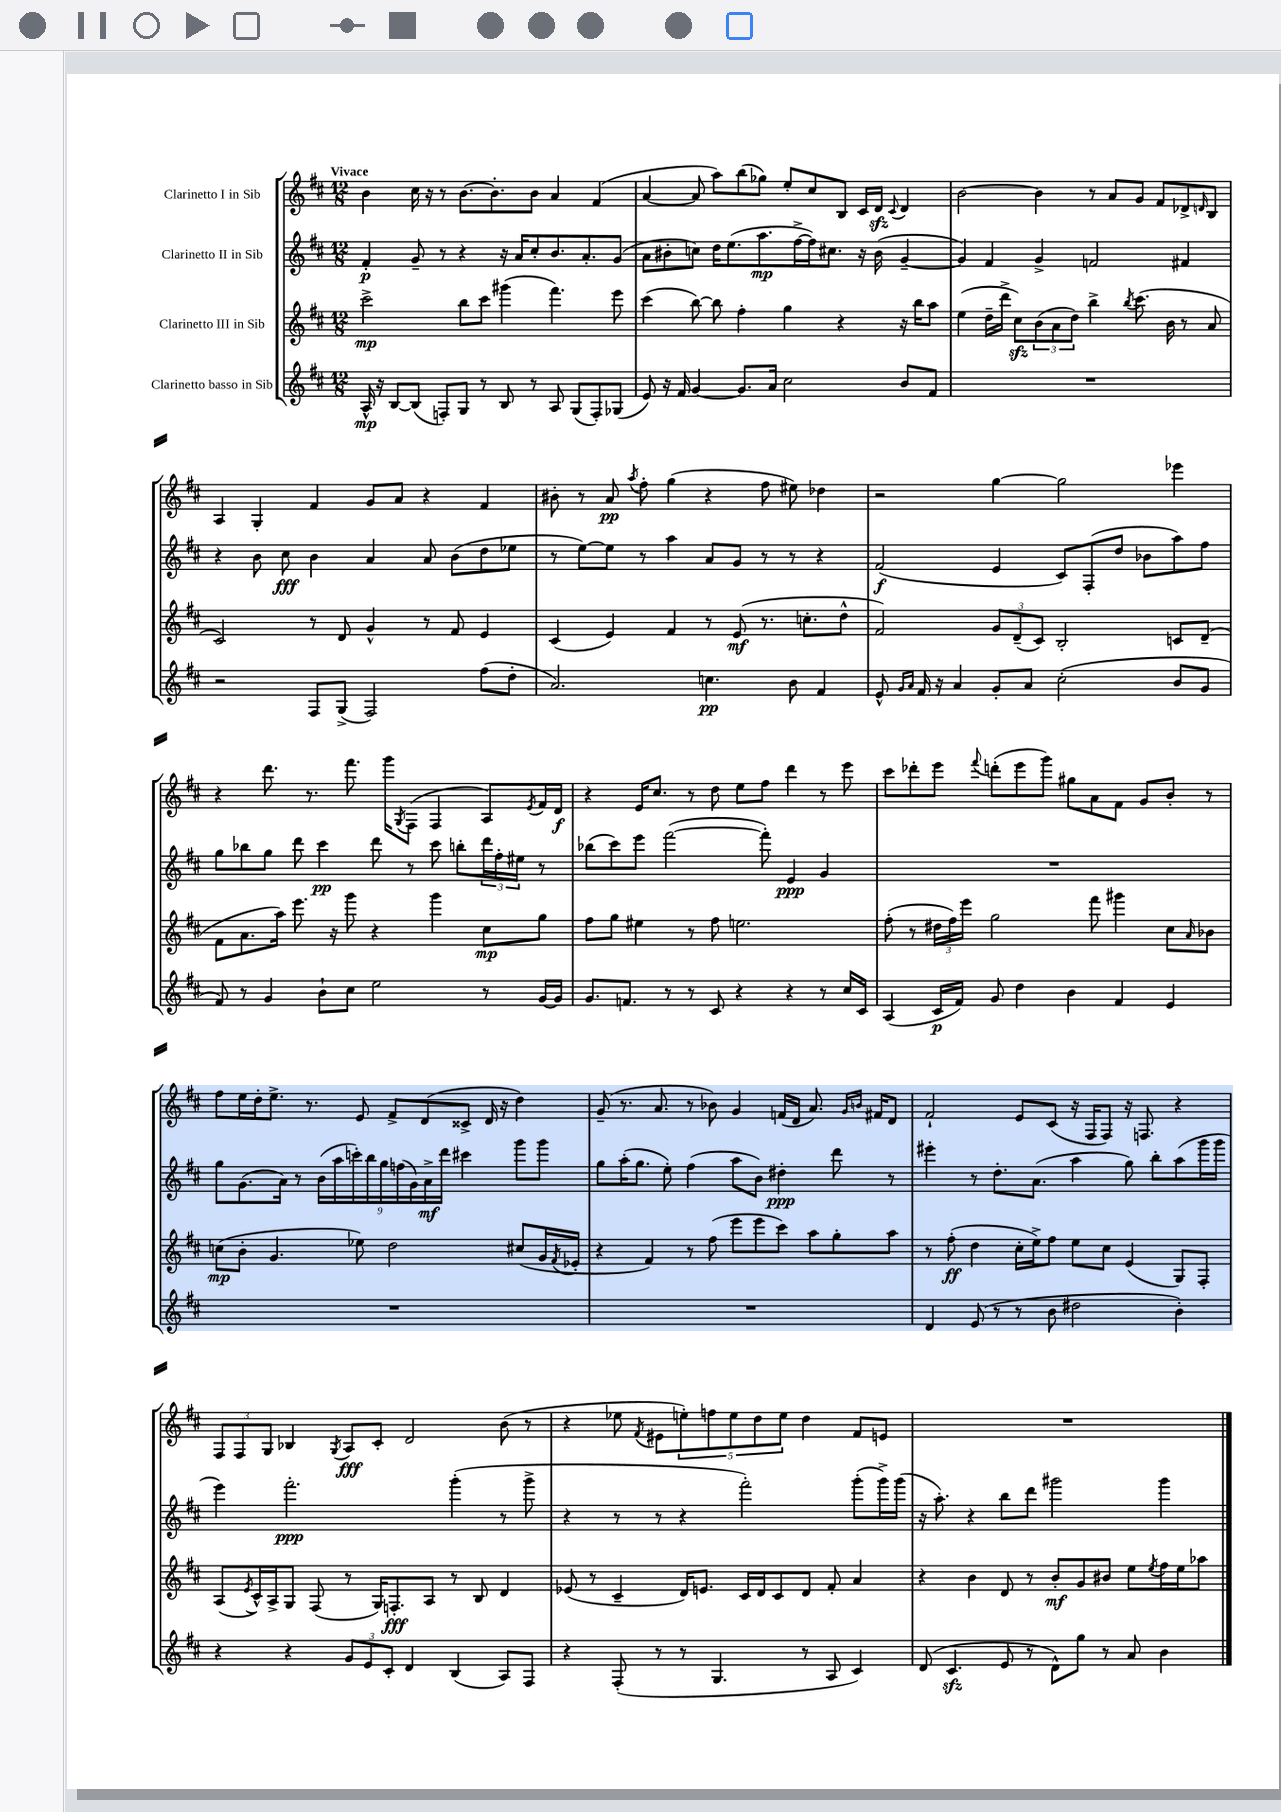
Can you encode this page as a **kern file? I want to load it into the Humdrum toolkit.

**kern	**dynam	**kern	**dynam	**kern	**dynam	**kern	**dynam
*part4	*part4	*part3	*part3	*part2	*part2	*part1	*part1
*staff4	*staff4	*staff3	*staff3	*staff2	*staff2	*staff1	*staff1
*I"Clarinetto basso in Sib	*	*I"Clarinetto III in Sib	*	*I"Clarinetto II in Sib	*	*I"Clarinetto I in Sib	*
*clefG2	*	*clefG2	*	*clefG2	*	*clefG2	*
*k[f#c#]	*	*k[f#c#]	*	*k[f#c#]	*	*k[f#c#]	*
*M12/8	*	*M12/8	*	*M12/8	*	*M12/8	*
=1	=1	=1	=1	=1	=1	=1	=1
!	!	!	!	!	!	!LO:TX:a:B:t=Vivace	!
16A^^/	mp	2ccc#^\	mp	4f#'/	p	4b\	.
16r	.	.	.	.	.	.	.
[8B/L	.	.	.	.	.	.	.
(8B/J]	.	.	.	8g~/	.	16cc#\	.
.	.	.	.	.	.	16r	.
8Fn'/L)	.	.	.	8r	.	8r	.
8G/J	.	8bb\L	.	4r	.	[8.b\L	.
8r	.	8ccc#\J	.	.	.	.	.
.	.	.	.	.	.	8.b'\]	.
8B/	.	(4ggg#X\	.	16r	.	.	.
.	.	.	.	16a/KL	.	.	.
8r	.	.	.	8cc#'/	.	8b\J	.
8A/	.	4.fff#\)	.	8.b/	.	4a/	.
(8G/L	.	.	.	.	.	.	.
.	.	.	.	8.a'/	.	.	.
8F'/)	.	.	.	.	.	(4f#/	.
(8G-X/J	.	8eee\	.	(8g/J	.	.	.
=2	=2	=2	=2	=2	=2	=2	=2
8e/)	.	(4ccc#\	.	8a\L	.	[4a/	.
16r	.	.	.	8b#X'\	.	.	.
16f#/	.	.	.	.	.	.	.
[4g/	.	[8bb\)	.	8ccn\J)	.	8a/]	.
.	.	8bb\]	.	16dd\KL	.	8aa\L)	.
.	.	.	.	(8.ee\	.	.	.
8.g/L]	.	4ff#'\	.	.	.	(8bb\	.
.	.	.	.	8.aa\	mp	8gg-X\J)	.
16a/Jk	.	.	.	.	.	.	.
2cc#\	.	4gg\	.	.	.	8ee'/L	.
.	.	.	.	[16ff#^\L	.	.	.
.	.	.	.	16ff#\J])	.	8cc#/	.
.	.	.	.	8.cc#X\J	.	.	.
.	.	4r	.	.	.	8B/J	.
.	.	.	.	16r	.	16c#/LL	.
.	.	.	.	(16b#\	.	16dzz/JJ	.
.	.	.	.	.	.	8qqc#/	.
8b/L	.	16r	.	[4g~/	.	4d/	.
.	.	16bb\KL	.	.	.	.	.
8f#/J	.	8aa\J	.	.	.	.	.
=3	=3	=3	=3	=3	=3	=3	=3
1.r	.	(4ee\	.	4g/])	.	[2b\	.
.	.	16dd~\LL	.	4f#/	.	.	.
.	.	16ddd^\JJ	.	.	.	.	.
.	.	8cc#zz\L)	.	.	.	.	.
.	.	(12b\	.	4g^/	.	4b\]	.
.	.	12a\	.	.	.	.	.
.	.	12dd\J)	.	.	.	.	.
.	.	4bb^\	.	2fn/	.	8r	.
.	.	.	.	.	.	8a/L	.
.	.	8qbb/	.	.	.	.	.
.	.	(8.ccc#\	.	.	.	8g/J	.
.	.	.	.	.	.	8f#/L	.
.	.	16b\	.	.	.	.	.
.	.	8r	.	4f#X/	.	8d-X^/	.
.	.	.	.	.	.	16qqdn/	.
.	.	8a/	.	.	.	8B/J	.
!!LO:LB:g=z
=4	=4	=4	=4	=4	=4	=4	=4
2r	.	2c#/)	.	4r	.	4A/	.
.	.	.	.	8b\	.	4G'/	.
.	.	.	.	8cc#\	fff	.	.
8F#/L	.	8r	.	4b\	.	4f#/	.
(8G^/J	.	8d/	.	.	.	.	.
2F#/)	.	4g^^/	.	4a/	.	8g/L	.
.	.	.	.	.	.	8a/J	.
.	.	8r	.	8a/	.	4r	.
.	.	8f#/	.	(8b\L	.	.	.
(8ff#\L	.	4e/	.	8dd\	.	4f#/	.
8dd'\J	.	.	.	8ee-X\J	.	.	.
=5	=5	=5	=5	=5	=5	=5	=5
2.a/)	.	(4c#/	.	8r	.	8b#X'\	.
.	.	.	.	[8ee\L)	.	8r	.
.	.	4e/)	.	8ee\J]	.	8a/	pp
.	.	.	.	.	.	8qaa/	.
.	.	.	.	8r	.	8ff#'\	.
.	.	4f#/	.	4aa\	.	(4gg\	.
4.ccn\	pp	8r	.	8a/L	.	4r	.
.	.	(8e/	mf	8g/J	.	.	.
.	.	8.r	.	8r	.	8ff#\	.
8b\	.	.	.	8r	.	8ee#X\)	.
.	.	8.ccn'\L	.	.	.	.	.
4f#/	.	.	.	4r	.	4dd-X\	.
.	.	8dd^^\J	.	.	.	.	.
=6	=6	=6	=6	=6	=6	=6	=6
8e^^/	.	2f#/)	.	(2f#/	f	2r	.
16qqg/LL	.	.	.	.	.	.	.
16qqa/JJ	.	.	.	.	.	.	.
16f#/	.	.	.	.	.	.	.
16r	.	.	.	.	.	.	.
4a/	.	.	.	.	.	.	.
8g'/L	.	12g/L	.	4e/	.	[4gg\	.
.	.	(12d~/	.	.	.	.	.
8a/J	.	.	.	.	.	.	.
.	.	12c#/J)	.	.	.	.	.
(2cc#'\	.	2B'/	.	8c#/L)	.	2gg\]	.
.	.	.	.	(8F#'/	.	.	.
.	.	.	.	8dd/J	.	.	.
.	.	.	.	8b-X\L	.	.	.
8b/L	.	8cn/L	.	8aa\)	.	4eee-X\	.
8g/J	.	(8d~/J	.	8ff#\J	.	.	.
!!LO:LB:g=z
=7	=7	=7	=7	=7	=7	=7	=7
8f#/)	.	8f#\L	.	8gg\L	.	4r	.
8r	.	8.a\	.	8bb-X\	.	.	.
4g/	.	.	.	8gg\J	.	8.ddd\	.
.	.	16aa\Jk)	.	.	.	.	.
.	.	8.eee\	.	8ddd\	.	.	.
.	.	.	.	.	.	8.r	.
8b`\L	.	.	.	4ccc#\	pp	.	.
.	.	16r	.	.	.	.	.
8cc#\J	.	8ggg\	.	.	.	8.fff#\	.
2ee\	.	4r	.	8ddd\	.	.	.
.	.	.	.	.	.	16ggg\KL	.
.	.	.	.	.	.	8qG/	.
.	.	.	.	8r	.	(8F#\J	.
.	.	4ggg\	.	8ccc#\	.	4F#/	.
.	.	.	.	8bbn'\L	.	.	.
8r	.	8cc#\L	mp	24ddd\L	.	8A/L)	.
.	.	.	.	24ff#'\	.	.	.
.	.	.	.	24ee#X\JJ	.	.	.
.	.	.	.	.	.	8qe/	.
[16g/LL	.	8gg\J	.	8r	.	16f#/L	.
16g/JJ]	.	.	.	.	.	16d/JJ	f
=8	=8	=8	=8	=8	=8	=8	=8
8.g/L	.	8ff#\L	.	(8bb-X\L	.	4r	.
.	.	8gg\J	.	8ccc#\)	.	.	.
8.fn/J	.	.	.	.	.	.	.
.	.	4ee#X\	.	8eee\J	.	16e/KL	.
.	.	.	.	.	.	8.cc#/J	.
8r	.	.	.	([2fff#\	.	.	.
8r	.	8r	.	.	.	8r	.
8c#/	.	8ff#\	.	.	.	8dd\	.
4r	.	2.een\	.	.	.	8ee\L	.
.	.	.	.	8fff#'\])	.	8ff#\J	.
4r	.	.	.	4e/	ppp	4ddd\	.
8r	.	.	.	4g/	.	8r	.
16cc#/LL	.	.	.	.	.	8eee\	.
16c#/JJ	.	.	.	.	.	.	.
=9	=9	=9	=9	=9	=9	=9	=9
(4A/	.	(8ff#'\	.	1.r	.	8ccc#\L	.
.	.	8r	.	.	.	8ddd-X'\	.
16c#/LL	p	24dd#X\LL	.	.	.	8eee\J	.
.	.	24ff#\)	.	.	.	.	.
16f#/JJ)	.	.	.	.	.	.	.
.	.	24eee\JJ	.	.	.	.	.
.	.	.	.	.	.	8qqfff#/	.
8g/	.	2gg\	.	.	.	(8dddn'\L	.
4dd\	.	.	.	.	.	8eee\	.
.	.	.	.	.	.	8ggg\J)	.
4b\	.	.	.	.	.	8gg#X\L	.
.	.	8fff#\	.	.	.	8a\	.
4f#/	.	4ggg#X\	.	.	.	8f#\J	.
.	.	.	.	.	.	8g/L	.
4e/	.	8cc#\L	.	.	.	8b'/J	.
.	.	16qqa/	.	.	.	.	.
.	.	8b-X\J	.	.	.	8r	.
!!LO:LB:g=z
=10	=10	=10	=10	=10	=10	=10	=10
1.r	.	(8ccn\L	mp	8gg\L	.	8ff#\L	.
.	.	8b'\J	.	(8.g\	.	16ee\L	.
.	.	.	.	.	.	16dd'\J	.
.	.	4.g/	.	.	.	8.ee^\J	.
.	.	.	.	16a\Jk)	.	.	.
.	.	.	.	8r	.	.	.
.	.	.	.	.	.	8.r	.
.	.	.	.	(18b\LL	.	.	.
.	.	.	.	18aa\	.	.	.
.	.	.	.	18cccn'\)	.	.	.
.	.	8ee-X\)	.	.	.	8e/	.
.	.	.	.	18bb\	.	.	.
.	.	.	.	18gg\	.	.	.
.	.	2dd\	.	.	.	8f#^/L	.
.	.	.	.	(18ffn\	.	.	.
.	.	.	.	18g\)	.	.	.
.	.	.	.	.	.	(8d/	.
.	.	.	.	18a^\	mf	.	.
.	.	.	.	18ddd\JJ	.	.	.
.	.	.	.	4ccc#X\	.	8c##X^/J	.
.	.	.	.	.	.	16d/	.
.	.	.	.	.	.	16r	.
.	.	(8cc#X/L	.	8ggg\L	.	4dd\)	.
.	.	16g/L	.	8ggg\J	.	.	.
.	.	8qf#/	.	.	.	.	.
.	.	16e-X'/JJ	.	.	.	.	.
=11	=11	=11	=11	=11	=11	=11	=11
1.r	.	4r	.	8gg\L	.	(8g~/	.
.	.	.	.	(16aa'\K	.	8.r	.
.	.	.	.	8.gg\J	.	.	.
.	.	4f#/)	.	.	.	.	.
.	.	.	.	.	.	8.a/	.
.	.	.	.	8ee'\)	.	.	.
.	.	8r	.	(4ff#\	.	8r	.
.	.	(8ff#\	.	.	.	8b-X\)	.
.	.	8eee\L	.	8aa\L	.	4g/	.
.	.	8eee\	.	8b\J)	.	.	.
.	.	8ccc#\J)	.	4dd#X'\	ppp	(16fn/LL	.
.	.	.	.	.	.	16d/JJ	.
.	.	8aa\L	.	.	.	8.a/)	.
.	.	8gg'\	.	8ddd\	.	.	.
.	.	.	.	.	.	16qqg/LL	.
.	.	.	.	.	.	16qqbn/JJ	.
.	.	.	.	.	.	16f#X/KL	.
.	.	8aa\J	.	8r	.	8d/J	.
=12	=12	=12	=12	=12	=12	=12	=12
4d/	.	8r	.	4eee#X'\	.	2f#`/	.
.	.	(8ff#'\	ff	.	.	.	.
(8e/	.	4dd\	.	8r	.	.	.
8r	.	.	.	8.dd'\L	.	.	.
8r	.	16cc#'\LL	.	.	.	8e/L	.
.	.	16ee^\J)	.	(8.a\J	.	.	.
8b\	.	8ff#\J	.	.	.	(8c#/J	.
2dd#X\	.	8ee\L	.	4aa\	.	16r	.
.	.	.	.	.	.	16F#/KL	.
.	.	8cc#\J	.	.	.	8F#/J)	.
.	.	(4e/	.	8gg\)	.	16r	.
.	.	.	.	.	.	8.Fn/	.
.	.	.	.	8bb'\L	.	.	.
4b'\)	.	8G/L)	.	(8aa\	.	4r	.
.	.	8F#'/J	.	16ggg\L	.	.	.
.	.	.	.	16ggg\JJ	.	.	.
!!LO:LB:g=z
=13	=13	=13	=13	=13	=13	=13	=13
4r	.	(8A/L	.	4eee\)	.	12F#/L	.
.	.	.	.	.	.	12F#/	.
.	.	8qe/	.	.	.	.	.
.	.	16c#^^/L)	.	.	.	.	.
.	.	.	.	.	.	12G/J	.
.	.	16A^/J	.	.	.	.	.
4r	.	8G/J	.	2.fff#'\	ppp	4B-X/	.
.	.	(8F#/	.	.	.	.	.
.	.	.	.	.	.	8qG/	.
12g/L	.	8r	.	.	.	8A/L	fff
12e/	.	.	.	.	.	.	.
.	.	16G/KL)	.	.	.	8c#'/J	.
12c#'/J	.	.	.	.	.	.	.
.	.	8.Fn'/	fff	.	.	.	.
4d/	.	.	.	.	.	2d/	.
.	.	8A/J	.	.	.	.	.
(4B/	.	8r	.	(4ggg'\	.	.	.
.	.	8B/	.	.	.	.	.
8A/L)	.	4d/	.	8r	.	(8b\	.
8F#/J	.	.	.	8ggg^\	.	8r	.
=14	=14	=14	=14	=14	=14	=14	=14
4r	.	(8e-X/	.	4r	.	4r	.
.	.	8r	.	.	.	.	.
(8F#'/	.	4c#~/	.	8r	.	8ee-X\	.
.	.	.	.	.	.	8qf#/	.
8r	.	.	.	8r	.	8e#X\L	.
8r	.	16d/KL)	.	4r	.	10een'\)	.
.	.	8.en/J	.	.	.	.	.
.	.	.	.	.	.	10ffn\	.
4.G/	.	.	.	.	.	.	.
.	.	.	.	.	.	10ee\	.
.	.	16c#/LL	.	2fff#'\)	.	.	.
.	.	.	.	.	.	10dd\	.
.	.	16d/J	.	.	.	.	.
.	.	8c#/	.	.	.	.	.
.	.	.	.	.	.	10ee\J	.
8r	.	8d/J	.	.	.	4dd\	.
8A/	.	8f#'/	.	.	.	.	.
4c#/)	.	4a/	.	(8ggg'\L	.	8f#/L	.
.	.	.	.	16ggg^\L)	.	8en/J	.
.	.	.	.	(16ggg\JJ	.	.	.
=15	=15	=15	=15	=15	=15	=15	=15
(8d/	.	4r	.	16r	.	1.r	.
.	.	.	.	8.aa'\)	.	.	.
4.c#zz/	.	.	.	.	.	.	.
.	.	4b\	.	4r	.	.	.
8e/	.	8d/	.	8bb\L	.	.	.
8r	.	8r	.	8ddd\J	.	.	.
8d^^\L)	.	8b'/L	mf	2ggg#X\	.	.	.
8gg\J	.	8g/	.	.	.	.	.
8r	.	8b#X/J	.	.	.	.	.
8a/	.	8ee\L	.	.	.	.	.
.	.	8qee/	.	.	.	.	.
4b\	.	16ff#\L	.	4ggg#\	.	.	.
.	.	16ee\J	.	.	.	.	.
.	.	8aa-X\J	.	.	.	.	.
==	==	==	==	==	==	==	==
*-	*-	*-	*-	*-	*-	*-	*-
